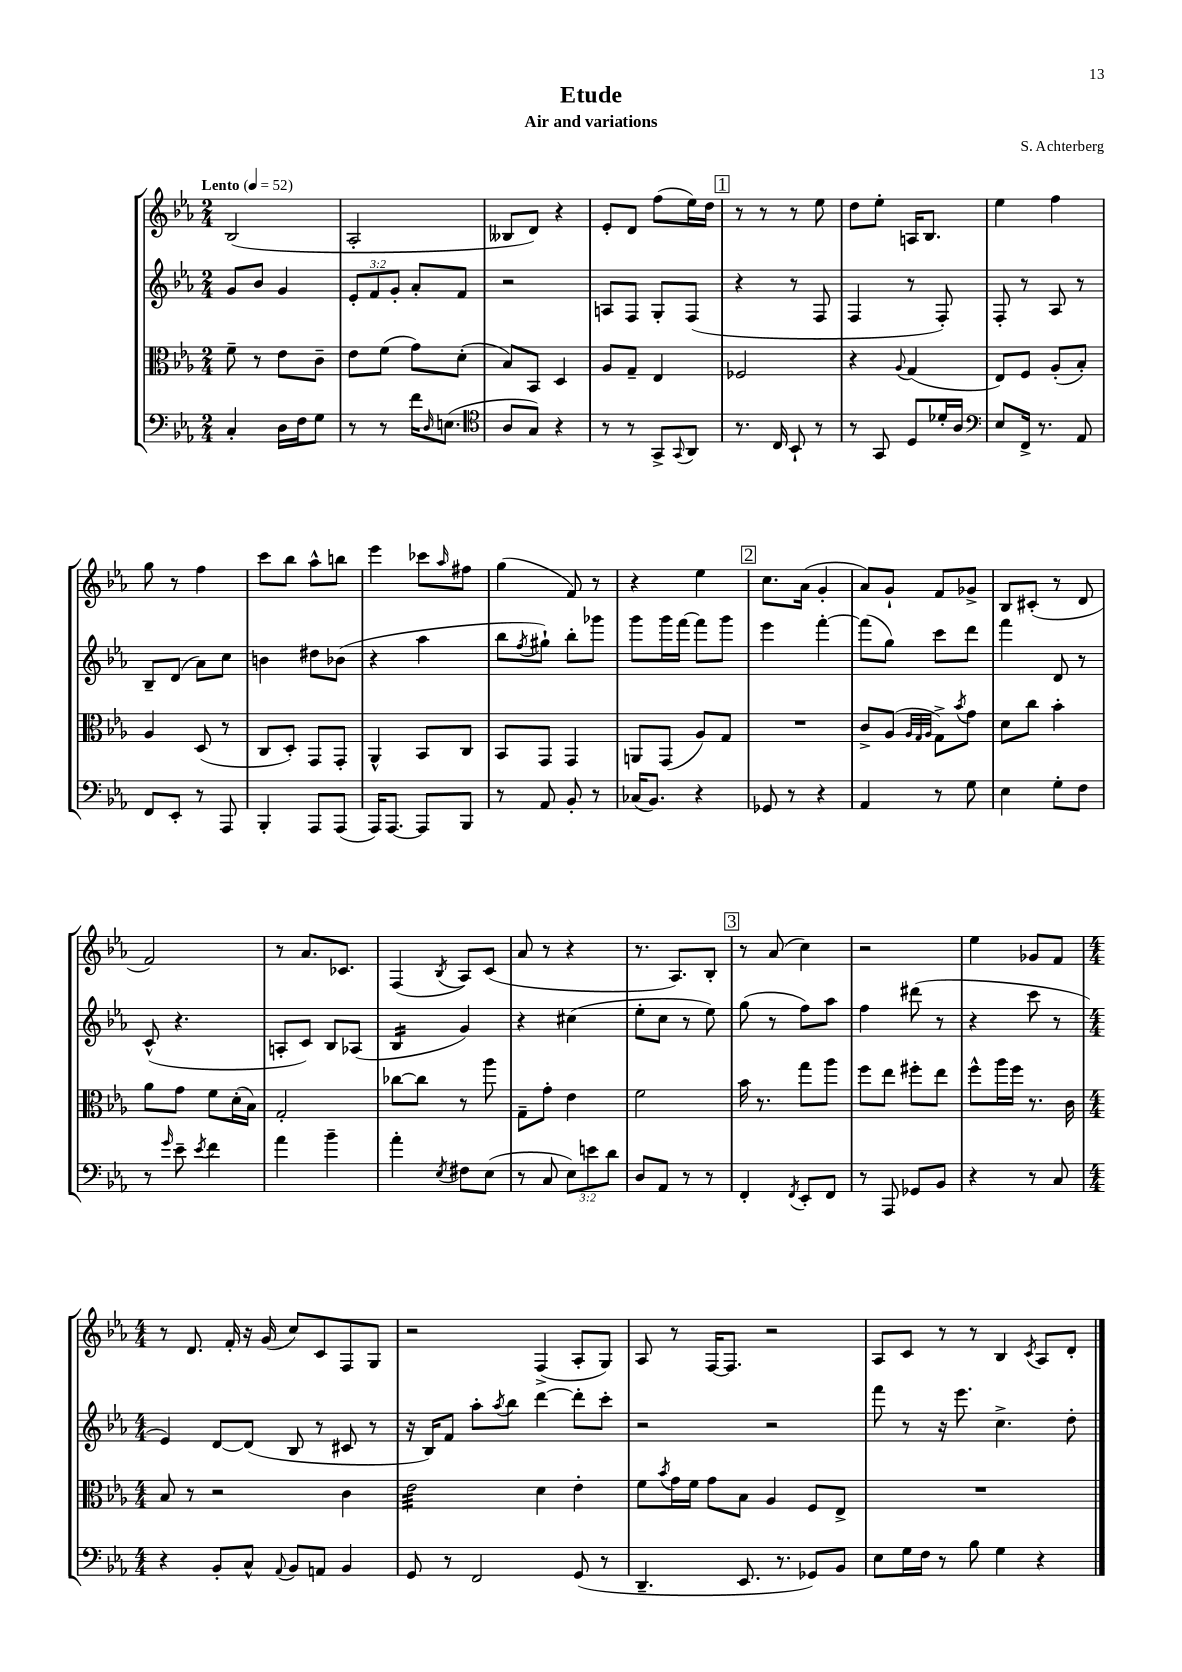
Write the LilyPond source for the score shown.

\header { title = "Etude" composer = "S. Achterberg" subtitle = "Air and variations" }
<<
\new StaffGroup <<
\new Staff = "s0" {
    \clef treble \key ees \major \numericTimeSignature \time 2/4 \tempo "Lento" 4 = 52
    bes2( |
    aes2-. |
    beses8 d'8) r4 |
    ees'8-. d'8 f''8( ees''16) d''16 |
    \mark \markup { \box "1" } r8 r8 r8 ees''8 |
    d''8 ees''8-. a16 bes8. |
    ees''4 f''4 |
    g''8 r8 f''4 |
    c'''8 bes''8 aes''8-^ b''8 |
    ees'''4 ces'''8 \grace { aes''16 } fis''8 |
    g''4( f'8) r8 |
    r4 ees''4 |
    \mark \markup { \box "2" } c''8. aes'16( g'4-. |
    aes'8) g'8-! f'8 ges'8-> |
    bes8 cis'8-.( r8 d'8 |
    f'2) |
    r8 aes'8. ces'8. |
    f4( \acciaccatura { bes8 } aes8) c'8( |
    aes'8 r8 r4 |
    r8. aes8.) bes8-. |
    \mark \markup { \box "3" } r8 aes'8( c''4) |
    r2 |
    ees''4 ges'8 f'8 |
    \numericTimeSignature \time 4/4 r8 d'8. f'16-. r16 g'16( c''8) c'8 f8 g8 |
    r2 f4->( aes8-. g8) |
    aes8 r8 f16~ f8. r2 |
    aes8 c'8 r8 r8 bes4 \acciaccatura { c'8 } aes8 d'8-. \bar "|." |
}
\new Staff = "s1" {
    \clef treble \key ees \major \numericTimeSignature \time 2/4 \override Staff.TupletNumber.text = #tuplet-number::calc-fraction-text
    g'8 bes'8 g'4 |
    \tuplet 3/2 { ees'8-. f'8 g'8-. } aes'8-. f'8 |
    r2 |
    a8 f8 g8-. f8( |
    \mark \markup { \box "1" } r4 r8 f8 |
    f4 r8 f8-.) |
    f8-. r8 aes8 r8 |
    bes8-- d'8( aes'8) c''8 |
    b'4 dis''8 bes'8( |
    r4 aes''4 |
    bes''8 \acciaccatura { f''8 } gis''8-!) bes''8-. ges'''8 |
    g'''8 g'''16 f'''16~ f'''8 g'''8 |
    \mark \markup { \box "2" } ees'''4 f'''4~-. |
    f'''8( g''8) c'''8 d'''8 |
    f'''4 d'8 r8 |
    c'8-^( r4. |
    a8-. c'8) bes8 aes8( |
    bes4:16 g'4) |
    r4 cis''4( |
    ees''8-. c''8 r8 ees''8) |
    \mark \markup { \box "3" } g''8( r8 f''8) aes''8 |
    f''4 dis'''8( r8 |
    r4 c'''8 r8 |
    \numericTimeSignature \time 4/4 ees'4) d'8~ d'8( bes8 r8 cis'8 r8 |
    r16 bes16) f'8 aes''8-. \acciaccatura { aes''8 } bes''8 d'''4~ d'''8-. c'''8-. |
    r2 r2 |
    f'''8 r8 r16 ees'''8. c''4.-> d''8-. \bar "|." |
}
\new Staff = "s2" {
    \clef alto \key ees \major \numericTimeSignature \time 2/4
    f'8-- r8 ees'8 c'8-- |
    ees'8 f'8( g'8) d'8-.( |
    bes8) bes,8 d4 |
    aes8 g8-- ees4 |
    \mark \markup { \box "1" } fes2 |
    r4 \appoggiatura { aes8 } g4( |
    ees8) f8 aes8-.( bes8-.) |
    aes4 d8( r8 |
    c8 d8-.) g,8 g,8-. |
    aes,4-^ bes,8 c8 |
    bes,8 g,8 g,4 |
    a,8 g,8( aes8) g8 |
    \mark \markup { \box "2" } R2 |
    c'8-> aes8( \grace { aes32 g32 aes32 } g8->) \acciaccatura { bes'8 } g'8 |
    d'8 c''8 bes'4-. |
    aes'8 g'8 f'8 d'16-.( bes16) |
    g2-. |
    ces''8~ ces''8 r8 aes''8 |
    g8-- g'8-. ees'4 |
    f'2 |
    \mark \markup { \box "3" } bes'16 r8. g''8 aes''8 |
    f''8 ees''8 fis''8-. ees''8 |
    f''8-^ aes''16 f''16 r8. c'16 |
    \numericTimeSignature \time 4/4 bes8 r8 r2 c'4 |
    ees'2:32 d'4 ees'4-. |
    f'8 \acciaccatura { bes'8 } g'16 f'16 g'8 bes8 aes4 f8 ees8-> |
    R1 \bar "|." |
}
\new Staff = "s3" {
    \clef bass \key ees \major \numericTimeSignature \time 2/4 \override Staff.TupletNumber.text = #tuplet-number::calc-fraction-text
    c4-. d16 f16 g8 |
    r8 r8 f'16 \grace { d16 } e8.( |
    \clef tenor aes8 g8) r4 |
    r8 r8 g,8-> \appoggiatura { g,8 } aes,8 |
    \mark \markup { \box "1" } r8. c16 bes,8-! r8 |
    r8 g,8 d8 des'16-. aes16 |
    \clef bass ees8 f,16-> r8. aes,8 |
    f,8 ees,8-. r8 aes,,8 |
    bes,,4-. aes,,8 aes,,8( |
    aes,,16) aes,,8.~ aes,,8 bes,,8 |
    r8 aes,8 bes,8-. r8 |
    ces16( bes,8.) r4 |
    \mark \markup { \box "2" } ges,8 r8 r4 |
    aes,4 r8 g8 |
    ees4 g8-. f8 |
    r8 \grace { g'16 } ees'8-- \acciaccatura { ees'8 } f'4 |
    aes'4 bes'4-- |
    aes'4-. \acciaccatura { ees8 } fis8 ees8( |
    r8 c8 \tuplet 3/2 { ees8) e'8 d'8 } |
    d8 aes,8 r8 r8 |
    \mark \markup { \box "3" } f,4-. \acciaccatura { f,8 } ees,8-. f,8 |
    r8 aes,,8 ges,8 bes,8 |
    r4 r8 c8 |
    \numericTimeSignature \time 4/4 r4 bes,8-. c8-^ \appoggiatura { aes,8 } bes,8 a,8 bes,4 |
    g,8 r8 f,2 g,8( r8 |
    d,4.-- ees,8. r8. ges,8) bes,8 |
    ees8 g16 f16 r8 bes8 g4 r4 \bar "|." |
}
>>
>>
\layout { \context { \Score \remove "Bar_number_engraver" } }
